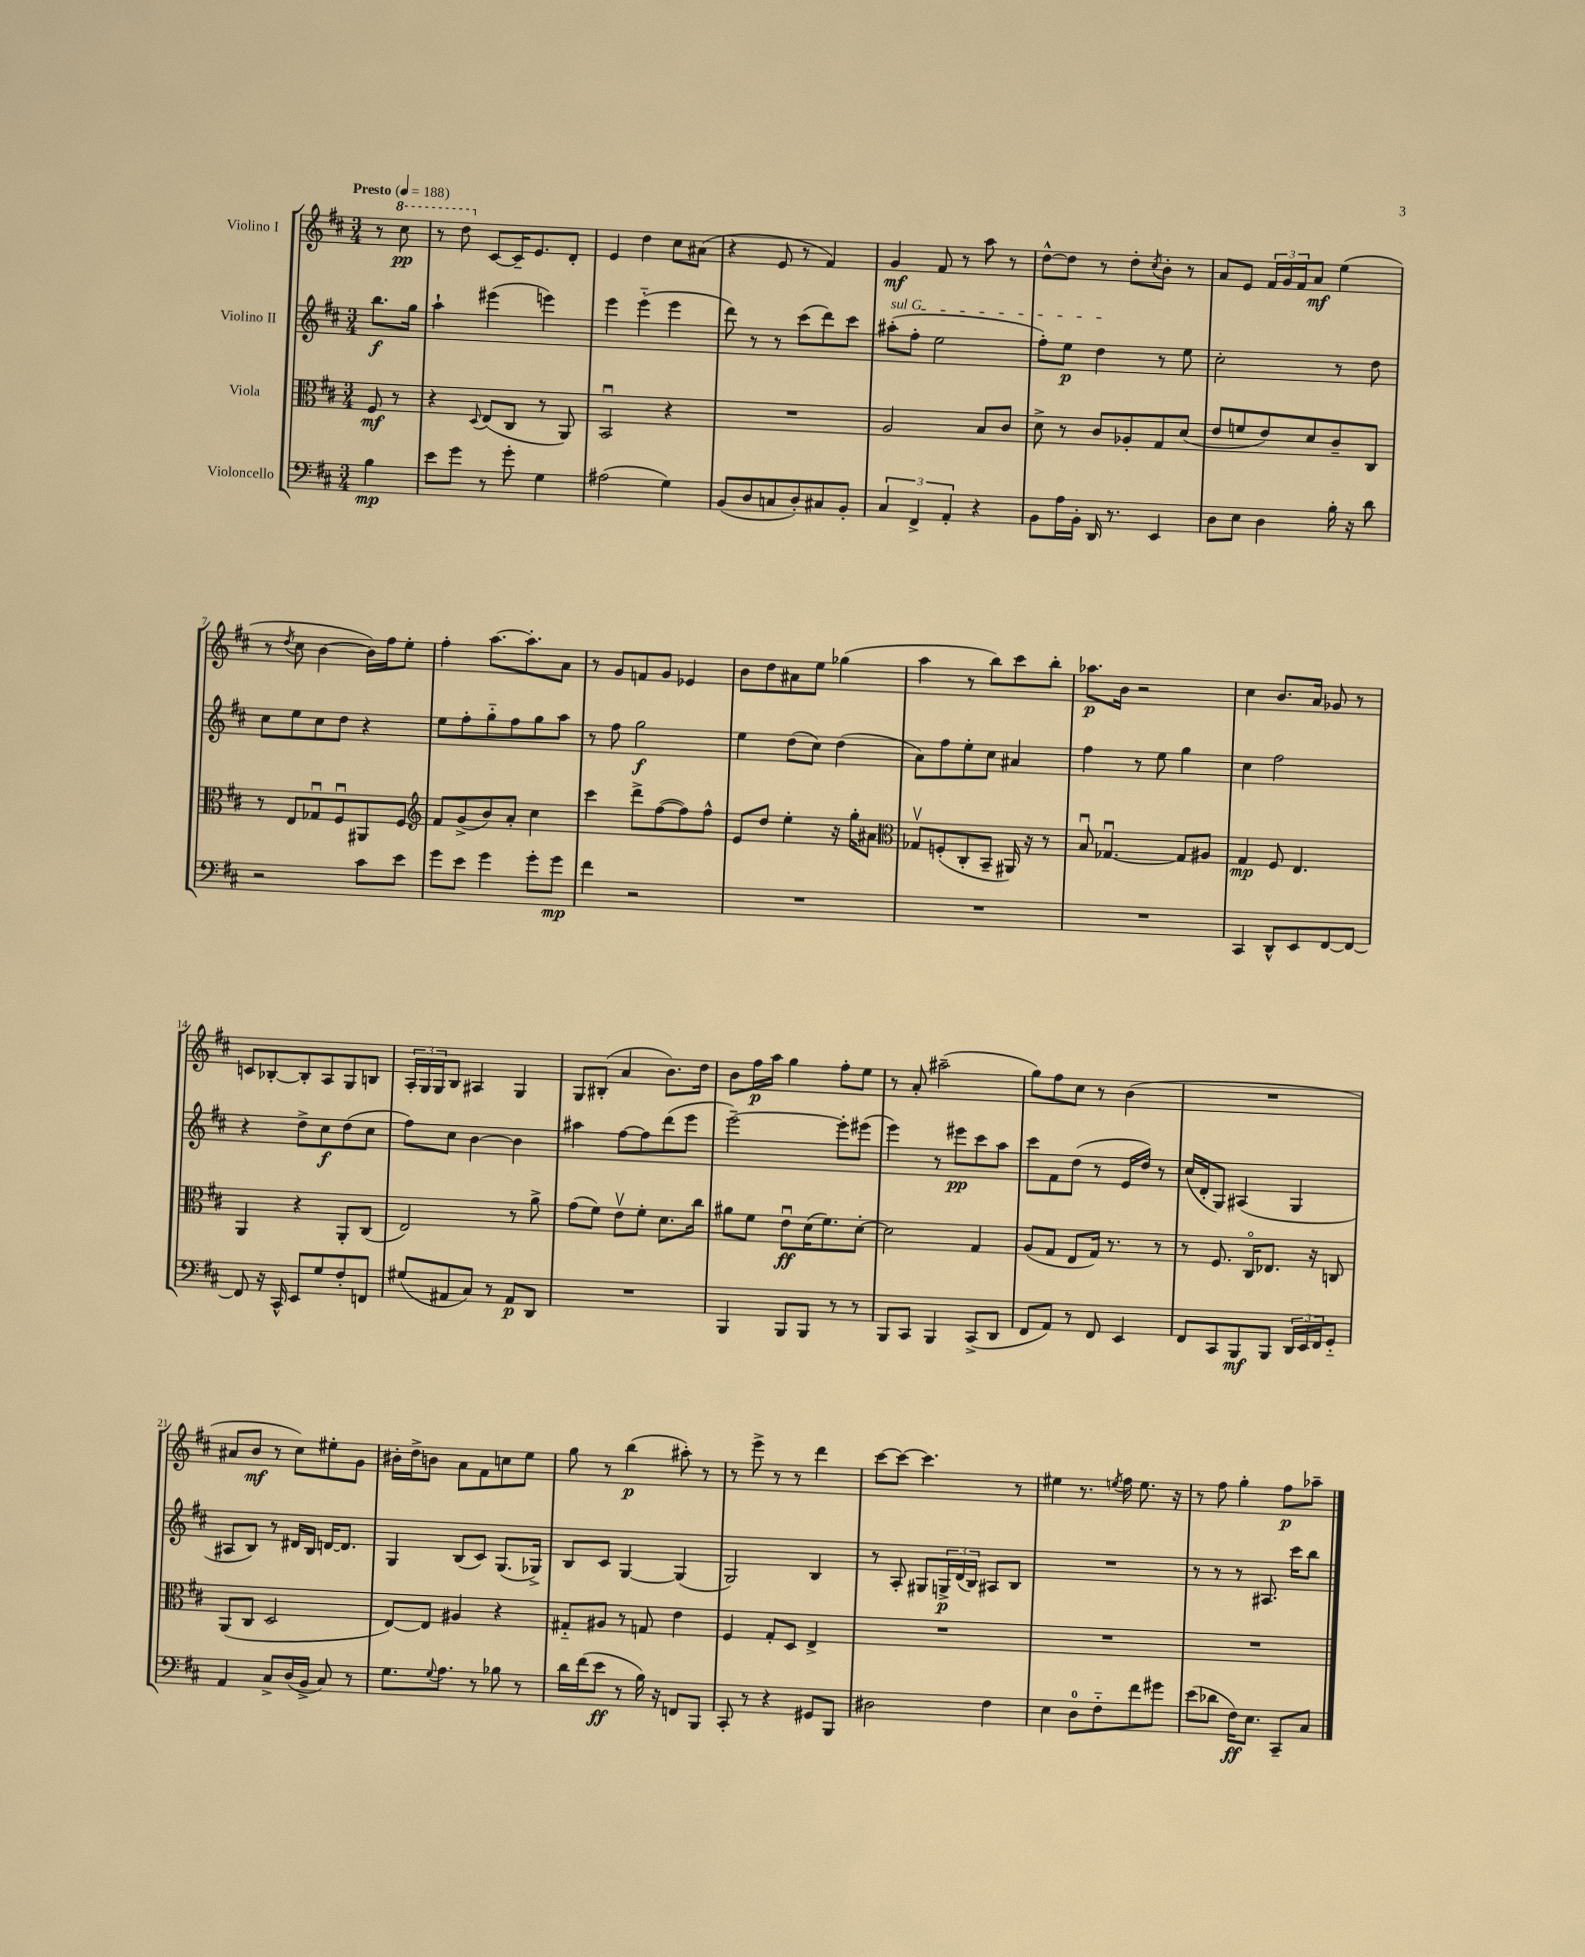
<<
\new StaffGroup <<
\new Staff = "s0" \with { instrumentName = "Violino I" } {
    \clef treble \key d \major \numericTimeSignature \time 3/4 \partial 4 \tempo "Presto" 4 = 188
    r8 \ottava #1 cis'''8\pp |
    r8 d'''8 \ottava #0 cis'8~ cis'16-- e'8. d'8-. |
    e'4 d''4 cis''8 ais'8( |
    r4 e'8 r8 fis'4) |
    g'4\mf fis'8 r8 a''8 r8 |
    d''8~-^ d''8 r8 d''8-. \acciaccatura { cis''8 } b'8-. r8 |
    a'8 e'8 \tuplet 3/2 { fis'16 g'16 fis'16 } a'8\mf e''4( |
    r8 \acciaccatura { d''8 } cis''8 b'4~ b'16) fis''16 e''8-. |
    fis''4-. a''8.~ a''8.-. a'8 |
    r8 g'8 f'8 g'8 ees'4 |
    b'8 d''8 ais'8 e''8 ges''4( |
    a''4 r8 b''8) cis'''8 b''8-. |
    aes''8.\p b'16 r2 |
    cis''4 b'8. a'16 ges'8 r8 |
    c'8 bes8~-. bes8-. a8 g8 b8 |
    \tuplet 3/2 { a16-. g16 g16 } b8 ais4 g4 |
    g8 bis8-.( a'4 b'8.) d''16 |
    b'8 fis''16\p a''16 g''4 fis''8-. e''8 |
    r8 a'8-. ais''2--( |
    g''8) fis''8 cis''8 r8 b'4( |
    R2. |
    ais'8 b'8\mf r8 cis''8) eis''8-. g'8 |
    bis'16-. d''16-> b'8 a'8 fis'8 c''8 e''8 |
    g''8 r8 b''4\p( ais''8-.) r8 |
    r8 e'''8-> r8 r8 d'''4 |
    cis'''8~ cis'''8~ cis'''4. r8 |
    eis''4 r8. \acciaccatura { e''8 } fis''16 e''8. r16 |
    r8 fis''8 g''4-. fis''8\p aes''8-- \bar "|." |
}
\new Staff = "s1" \with { instrumentName = "Violino II" } {
    \clef treble \key d \major \numericTimeSignature \time 3/4 \partial 4
    b''8.\f g''16 |
    a''4-! eis'''4( e'''4) |
    e'''4 e'''4-_( e'''4 |
    d'''8) r8 r8 cis'''8( d'''8) cis'''8 |
    \once \override TextSpanner.bound-details.left.text = \markup { \italic "sul G" } ais''8-.\startTextSpan( fis''8-. e''2 |
    fis''8-.) e''8\p d''4\stopTextSpan r8 e''8 |
    cis''2-. r8 d''8 |
    cis''8 e''8 cis''8 d''8 r4 |
    e''8 fis''8-. g''8-_ fis''8 g''8 a''8 |
    r8 fis''8 g''2\f |
    e''4 d''8( cis''8) d''4( |
    a'8) fis''8 e''8-. cis''8 ais'4 |
    fis''4 r8 e''8 g''4 |
    cis''4 fis''2 |
    r4 d''8-> cis''8\f d''8( cis''8 |
    fis''8) cis''8 b'4~ b'4 |
    ais''4 fis''8~ fis''8 d'''8( e'''8 |
    e'''2~--) e'''8-. eis'''8( |
    e'''4) r8 eis'''8\pp cis'''8 a''8 |
    cis'''8 fis'8 d''8( r8 e'16 d''16) r8 |
    cis''16( d'16-. g8) ais4( g4 |
    ais8 b8) r8 dis'16 b16 d'16~ d'8. |
    g4 b8( cis'8) g8.( ges16->) |
    b8 cis'8 g4~ g4( |
    g2) b4 |
    r8 a8-. gis8 \tuplet 3/2 { g16->\p d'16( b16) } ais8 b8 |
    R2. |
    r8 r8 r8 ais8. cis'''16 b''8 \bar "|." |
}
\new Staff = "s2" \with { instrumentName = "Viola" } {
    \clef alto \key d \major \numericTimeSignature \time 3/4 \partial 4
    fis8\mf r8 |
    r4 \appoggiatura { d8 } e8( cis8 r8 a,8) |
    b,2\downbow r4 |
    R2. |
    a2 b8 cis'8 |
    d'8-> r8 cis'8 aes8-. g8 d'8( |
    e'8 f'8 e'8) d'8 cis'8-- cis8 |
    r8 e8 ges8\downbow fis8\downbow ais,8 fis8 |
    \clef treble fis'8 g'8->( b'8) a'8-. cis''4 |
    cis'''4 d'''8-> fis''8~( fis''8) fis''8-^ |
    e'8 d''8 e''4-. r16 g''16-. ais'8 |
    \clef alto ges8\upbow f8-.( cis8-. b,8-- ais,16) r16 r8 |
    b8\downbow ges4.~\downbow ges8 ais8 |
    g4\mp fis8 e4. |
    a,4 r4 a,8-. cis8( |
    e2) r8 a'8-> |
    g'8( fis'8) e'8\upbow fis'8-. d'8. cis''16 |
    ais'8 fis'8 e'8\downbow\ff d'16( fis'8.) d'8~-. |
    d'2 g4 |
    a8( g8 e8 g16) r8. r8 |
    r8 fis8. cis16\flageolet ees8. r16 c8 |
    a,8( cis8 d2 |
    e8~) e8 ais4 r4 |
    gis8-_ ais8 r8 g8 e'4 |
    fis4 g8-. d8 e4-> |
    R2. |
    R2. |
    R2. \bar "|." |
}
\new Staff = "s3" \with { instrumentName = "Violoncello" } {
    \clef bass \key d \major \numericTimeSignature \time 3/4 \partial 4
    b4\mp |
    e'8 g'8 r8 g'8-. g4 |
    ais2( g4) |
    b,8( d8 c8 d8-.) cis8 b,8-. |
    \tuplet 3/2 { cis4 fis,4-> a,4-. } r4 |
    b,8 a16 b,16-. d,16 r8. e,4 |
    d8 e8 d4 b16-. r16 d'8 |
    r2 cis'8 e'8 |
    g'8 e'8 g'4 g'8-. g'8\mp |
    fis'4 r2 |
    R2. |
    R2. |
    R2. |
    cis,4 d,8-^ e,8 fis,8~ fis,8~ |
    fis,8 r16 cis,16-^ e,8 g8 fis8-. f,8 |
    gis8( ais,8 cis8) r8 ais,8\p d,8 |
    R2. |
    b,,4 b,,8 b,,8 r8 r8 |
    b,,8 cis,8 b,,4 cis,8->( d,8 |
    fis,8 a,8) r8 fis,8 e,4 |
    fis,8 cis,8 b,,8\mf b,,8 \tuplet 3/2 { d,16 e,16 fis,16 } g,8-_ |
    a,4 cis8-> d16( b,16-> cis8) r8 |
    g8. \appoggiatura { g8 } a8. r8 bes8 r8 |
    d'16 fis'16( e'8\ff r8 b16) r16 f,8 b,,8 |
    cis,8-. r8 r4 gis,8 b,,8 |
    dis2 fis4 |
    e4 d8-0 fis8-_ fis'8 gis'8 |
    e'8( des'8 fis16\ff) e8. cis,8-- cis8 \bar "|." |
}
>>
>>
